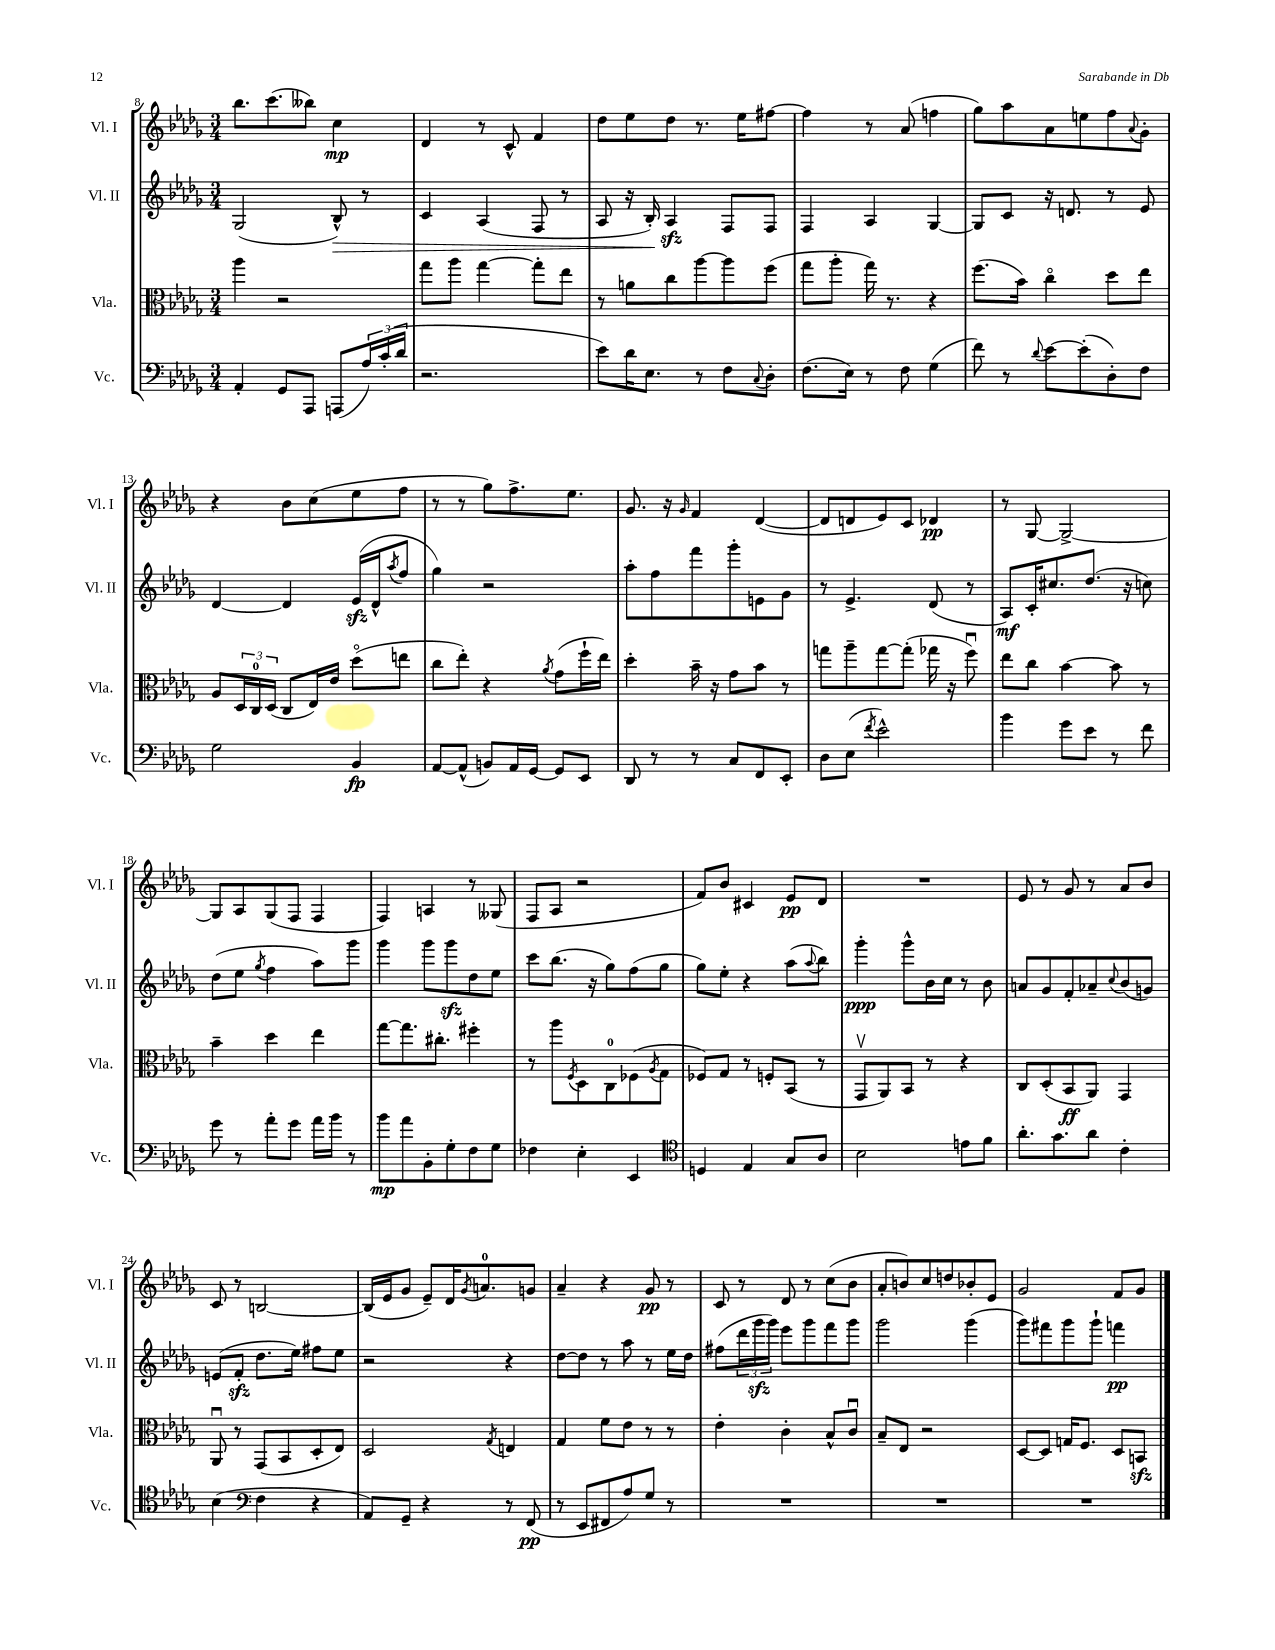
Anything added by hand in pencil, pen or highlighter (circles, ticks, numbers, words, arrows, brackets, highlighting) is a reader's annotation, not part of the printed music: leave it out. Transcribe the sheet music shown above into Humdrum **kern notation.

**kern	**kern	**kern	**kern
*staff4	*staff3	*staff2	*staff1
*clefF4	*clefC3	*clefG2	*clefG2
*k[b-e-a-d-g-]	*k[b-e-a-d-g-]	*k[b-e-a-d-g-]	*k[b-e-a-d-g-]
*M3/4	*M3/4	*M3/4	*M3/4
4AA-'/	4aa-\	(2G-/	8.bb-\L
.	.	.	(8.ccc\
8GG-/L	2r	.	.
8AAA-/J	.	.	8bb--\J)
(8AAA/L	.	8B-^^/)	4cc\
24A-/L)	.	8r	.
(24c'/	.	.	.
24d-/JJ	.	.	.
=	=	=	=
2.r	8gg-\L	4c/	4d-/
.	8aa-\J	.	.
.	[4gg-\	(4A-/	8r
.	.	.	8c^^/
.	8gg-'\]L	8F/	4f/
.	8ee-\J	8r	.
=	=	=	=
8e-\L)	8r	8A-/	8dd-\L
16d-\K	8a\L	16r	8ee-\
8.E-\J	.	16B-'/)	.
.	8cc\	4A-/	8dd-\J
8r	[8aa-\	.	8.r
8F\L	8aa-\]	8F/L	.
.	.	.	16ee-\LK
8qqC/	.	.	.
8D-'\J	(8ff\J	8F/J	[8ff#\J
=	=	=	=
(8.F\L	8gg-\L	4F/	4ff#\]
.	8aa-'\J	.	.
16E-\Jk)	.	.	.
8r	16gg-\)	4A-/	8r
.	8.r	.	.
8F\	.	.	(8a-/
(4G-\	4r	[4G-/	4ff\
=	=	=	=
8f\)	(8.ff\L	8G-/]L	8gg-\L)
8r	.	8c/J	8aa-\
.	16b-\Jk)	.	.
8qqd-/	.	.	.
[8e-\L	4cco\	16r	8a-\
.	.	8.d/	.
(8e-'\]	.	.	8ee\
8D-'\)	8dd-\L	8r	8ff\
.	.	.	8qqa-/
8F\J	8ee-\J	8e-/	8g-'\J
=	=	=	=
2G-\	8A-/L	[4d-/	4r
.	24D-/L	.	.
.	24C/	.	.
.	(24D-/JJ	.	.
.	8C/L	4d-/]	8b-\L
.	16E-/L)	.	(8cc\
.	16e-/JJ	.	.
4BB-/	(8dd-o\L	(16e-/LL	8ee-\
.	.	16d-^^/J	.
.	.	8qaa-/	.
.	8ee\J	8ff/J	8ff\J
=	=	=	=
[8AA-/L	8cc\L	4gg-\)	8r
(8AA-^^/]J	8ee-'\J)	.	8r
8BB/L)	4r	2r	8gg-\L)
16AA-/L	.	.	8.ff^\
[16GG-/JJ	.	.	.
.	8qa-/	.	.
8GG-/]L	(8g-\L	.	.
.	.	.	8.ee-\J
8EE-/J	16ff`\L	.	.
.	16ee-\JJ)	.	.
=	=	=	=
8DD-/	4dd-'\	8aa-'\L	8.g-/
8r	.	8ff\	.
.	.	.	16r
.	.	.	16qqg-/
8r	16b-~\	8fff\	4f/
.	16r	.	.
8C/L	8g-\L	8ggg-'\	.
8FF/	8b-\J	8e\	([4d-/
8EE-'/J	8r	8g-\J	.
=	=	=	=
8D-\L	8gg\L	8r	8d-/]L
(8E-\J	8aa-~\	4.e-^/	8d/
8qf/	.	.	.
2e-^^\)	[8gg\	.	8e-/)
.	(8gg'\]J	.	8c/J
.	16gg-\	(8d-/	4d-/
.	16r	.	.
.	8ffu\)	8r	.
=	=	=	=
4b-\	8ee-\L	8A-/L)	8r
.	8cc\J	16c'/K	[8G-/
.	.	8.cc#/	.
8g-\L	[4b-\	.	2G-^/_
8e-\J	.	(8.dd-/J	.
8r	8b-\]	.	.
.	.	16r	.
8f\	8r	8cc\)	.
=	=	=	=
8g-\	4b-~\	(8dd-\L	8G-/]L
8r	.	8ee-\J	8A-/
.	.	8qgg-/	.
8a-'\L	4dd-\	4ff\	(8G-/
8g-\J	.	.	8F/J
16a-\LL	4ee-\	8aa-\L)	4F/
16b-\JJ	.	.	.
8r	.	8ggg-\J	.
=	=	=	=
8b-\L	[8gg-\L	4ggg-\	4F/)
8a-\	8.gg-\]	.	.
8BB-'\	.	8ggg-\L	4A/
.	8.cc#'\J	.	.
8G-'\	.	8ggg-\	.
8F\	4ff#'\	8dd-\	8r
8G-\J	.	8ee-\J	(8G--/
=	=	=	=
4F-\	8r	8ccc\L	8F/L
.	8aa-\L	(8.bb-\J	8A-/J
.	8qF/	.	.
4E-'\	8D-\	.	2r
.	.	16r	.
.	8C\	8gg-\L)	.
4EE-/	(8F-\	(8ff\	.
.	8qA-/	.	.
.	8G-\J	8gg-\J	.
=	=	=	=
*clefC4	*	*	*
4D/	8F-/L)	8gg-\L)	8f/L)
.	8G-/J	8ee-'\J	8b-/J
4E-/	8r	4r	4c#/
.	8F'/L	.	.
8G-/L	(8BB-/J	(8aa-\L	8e-/L
.	.	8qqaa-/	.
8A-/J	8r	8bb-\J)	8d-/J
=	=	=	=
2B-\	8GG-v/L	4ggg-'\	2.r
.	8AA-/)	.	.
.	8BB-/J	8ggg-^^\L	.
.	8r	16b-\L	.
.	.	16cc\JJ	.
8e\L	4r	8r	.
8f\J	.	8b-\	.
=	=	=	=
8.a-'\L	8C/L	8a/L	8e-/
.	(8D-'/	8g-/	8r
8.g-\	.	.	.
.	8BB-/	8f'/	8g-/
8a-\J	8AA-/J)	8a-~/	8r
.	.	8qqcc/	.
4c'\	4GG-/	(8b-/	8a-/L
.	.	8g/J)	8b-/J
=	=	=	=
(4B-\	8AA-u/	(8e/L	8c/
.	8r	8f'/J	8r
*clefF4	*	*	*
4F\	(8GG-/L	8.dd-\L	[2B/
.	8BB-/	.	.
.	.	16ee-\Jk)	.
4r	8D-'/	8ff#\L	.
.	8E-/J)	8ee-\J	.
=	=	=	=
8AA-/L)	2D-/	2r	(16B/]LL
.	.	.	16e-/J
8GG-~/J	.	.	8g-/J
4r	.	.	8e-~/L)
.	.	.	16d-/K
.	.	.	8qg-/
.	.	.	8.a/
.	8qG-/	.	.
8r	4E/	4r	.
(8FF/	.	.	8g/J
=	=	=	=
8r	4G-/	[8dd-\L	4a-~/
8EE-/L	.	8dd-\]J	.
8FF#/	8f\L	8r	4r
8A-/)	8e-\J	8aa-\	.
8G-/J	8r	8r	8g-/
8r	8r	16ee-\LL	8r
.	.	16dd-\JJ	.
=	=	=	=
2.r	4e-'\	(8ff#\L	8c/
.	.	24ddd-\L	8r
.	.	24ggg-\	.
.	.	24ggg-\JJ)	.
.	4c'\	8eee-\L	8d-/
.	.	8ggg-\	8r
.	8B-^^/L	8fff\	(8cc\L
.	8cu/J	8ggg-\J	8b-\J
=	=	=	=
2.r	8B-~/L	2ggg-\	8a-'/L
.	8E-/J	.	8b/)
.	2r	.	8cc/
.	.	.	8dd/
.	.	(4ggg-\	8b-'/
.	.	.	8e-/J
=	=	=	=
2.r	[8D-/L	8ggg-\L)	2g-/
.	8D-/]J	8fff#\	.
.	16G/LK	8ggg-\	.
.	8.F/J	.	.
.	.	8ggg-`\J	.
.	8D-/L	4fff\	8f/L
.	8BB/J	.	8g-/J
==	==	==	==
*-	*-	*-	*-
